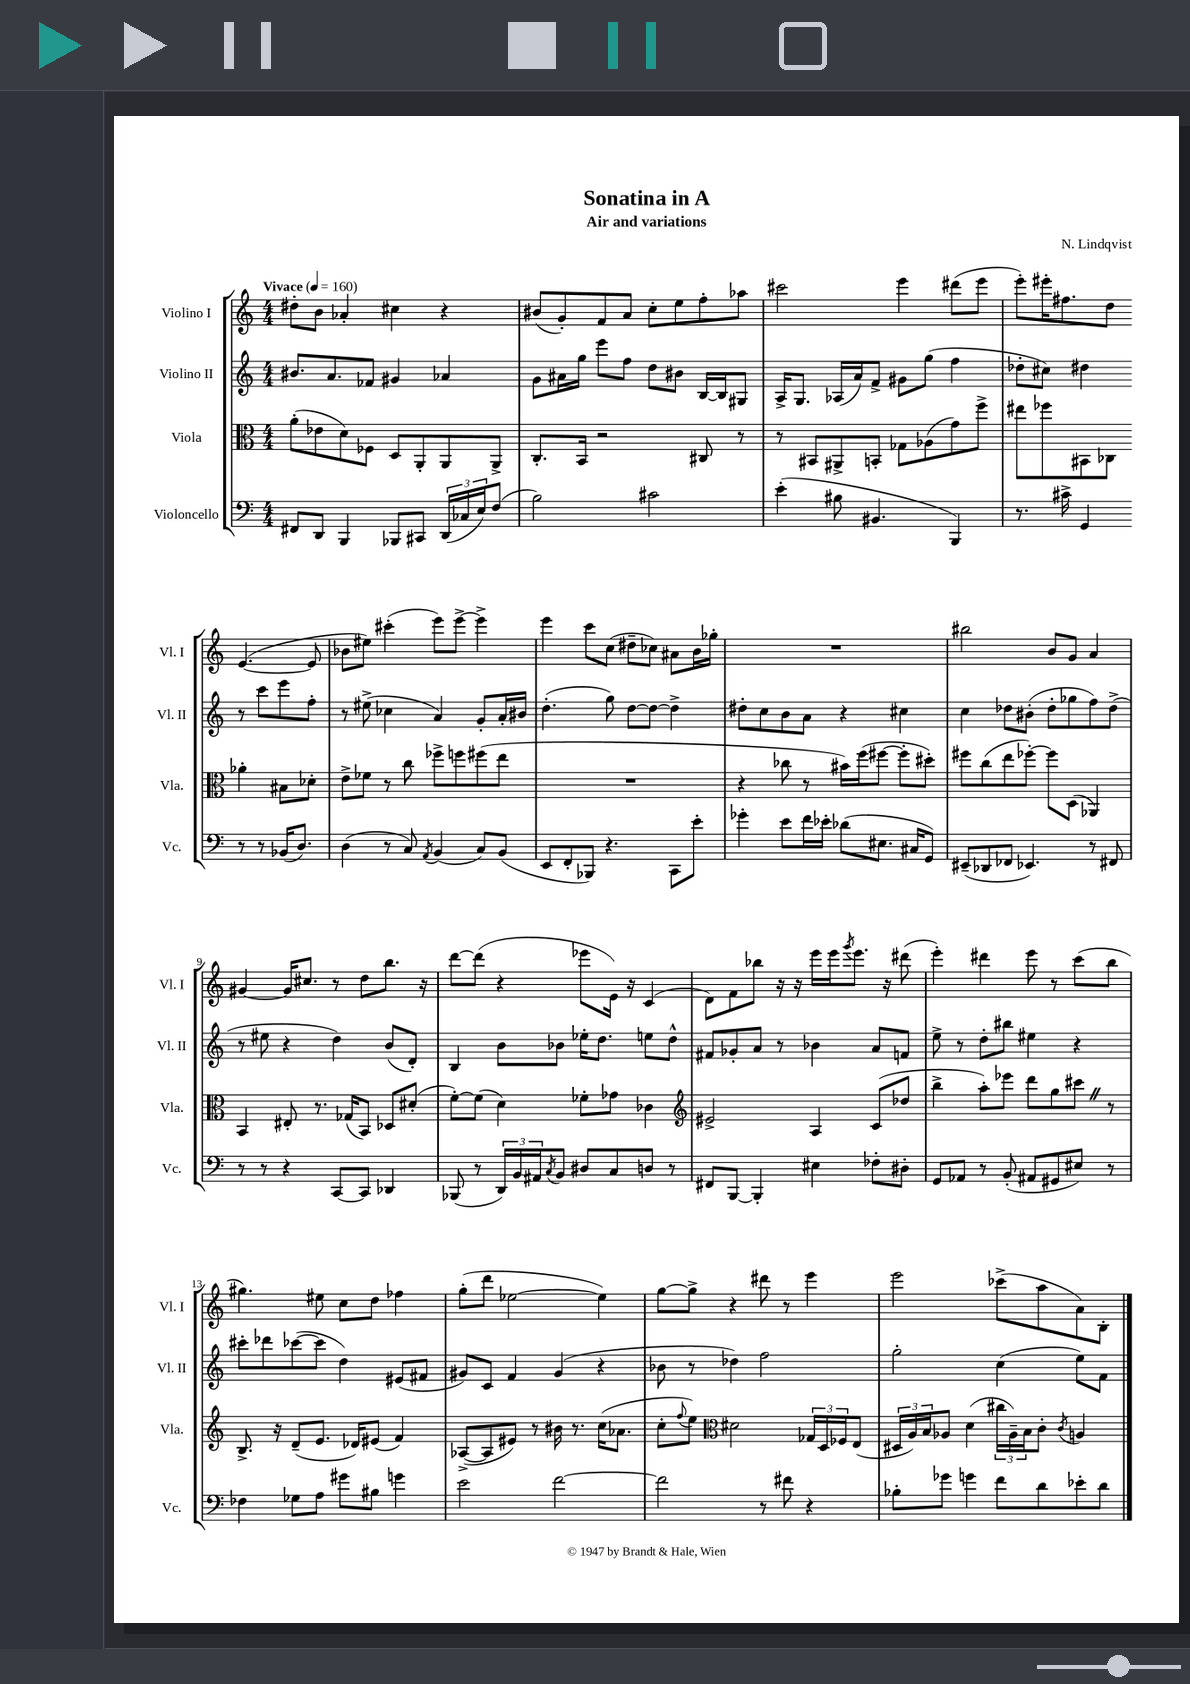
\header { title = "Sonatina in A" composer = "N. Lindqvist" subtitle = "Air and variations" }
<<
\new StaffGroup <<
\new Staff = "s0" \with { instrumentName = "Violino I" shortInstrumentName = "Vl. I" } {
    \clef treble \key c \major \numericTimeSignature \time 4/4 \tempo "Vivace" 4 = 160
    dis''8-. b'8 aes'4-. cis''4 r4 |
    bis'8( g'8-.) f'8 a'8 c''8-. e''8 f''8-. aes''8 |
    cis'''2 e'''4 dis'''8( e'''8 |
    e'''8-.) eis'''16-. fis''8. d''8 e'4.~( e'8 |
    bes'8 eis''8) cis'''4-.( e'''8) e'''8~-> e'''4-> |
    e'''4 c'''8 c''8( dis''8-- ces''8) ais'8 b'16 ges''16-. |
    R1 |
    bis''2 b'8 g'8 a'4 |
    gis'4~ gis'16 cis''8. r8 d''8 b''8. r16 |
    d'''8~ d'''8( r4 ees'''8 e'16) r16 c'4( |
    d'8) f'8 bes''8 r16 r16 e'''16 e'''16 \acciaccatura { g'''8 } e'''8. r16 dis'''8( |
    e'''4-.) dis'''4 e'''8 r8 c'''8( b''8 |
    gis''4.) eis''8 c''8 d''8 fes''4 |
    g''8-.( d'''8 ees''2~ ees''4) |
    g''8~ g''8-> r4 dis'''8 r8 e'''4 |
    e'''2 ces'''8->( a''8 a'8) b8-. \bar "|." |
}
\new Staff = "s1" \with { instrumentName = "Violino II" shortInstrumentName = "Vl. II" } {
    \clef treble \key c \major \numericTimeSignature \time 4/4
    bis'8. a'8. fes'8 gis'4 aes'4 |
    g'8 ais'16 g''16 e'''8 f''8 d''8 bis'8 b16~ b16 gis8 |
    a16-> g8. aes16( a'16) f'8-> gis'8 g''8( f''4 |
    des''8-. cis''8) dis''4 r8 c'''8 e'''8 f''8-. |
    r8 eis''8->( ces''4 a'4) g'8-. a'16-. bis'16 |
    d''4.-.( g''8) d''8~ d''8~ d''4-> |
    dis''8-. c''8 b'8 a'8 r4 cis''4 |
    c''4 des''8 bis'8-.( des''8-. ges''8 f''8) des''8->( |
    r8 eis''8 r4 d''4) b'8( d'8-.) |
    b4 b'8 bes'8 ees''16-. d''8. e''8 d''8-^ |
    fis'8 ges'8-. a'8 r8 bes'4 a'8 f'8 |
    e''8-> r8 d''8-. bis''8 eis''4 r4 |
    cis'''8-. des'''8 ces'''8~( ces'''8 d''4) eis'8( fis'8 |
    gis'8) c'8 f'4 gis'4( r4 |
    bes'8 r8 des''4) f''2 |
    g''2-. c''4( e''8) f'8 \bar "|." |
}
\new Staff = "s2" \with { instrumentName = "Viola" shortInstrumentName = "Vla." } {
    \clef alto \key c \major \numericTimeSignature \time 4/4
    a'8-.( ees'8 d'8) fes8 d8 a,8-. a,8 a,8-> |
    c8.-. b,16 r2 cis8 r8 |
    r8 bis,8 ais,8-> b,8-. ges8 aes8( g'8) f''8-> |
    eis''8 fes''8 bis,8 ces8 aes'4-. bis8 des'8-. |
    e'8-> fes'8 r8 c''8 fes''8-> f''8 fis''8( e''8 |
    R1 |
    r4 ces''8 r8 bis'16) f''16( fis''8~ fis''8-. dis''8-.) |
    fis''8 c''8( e''8 fes''8~-.) fes''8 d8( aes,4) |
    b,4 eis8-. r8. ges16( b,8) des8 dis'8-.( |
    f'8~-.) f'8( d'4) fes'8-. ges'8 ces'4 |
    \clef treble eis'2-> a4 c'8( des''8 |
    b''4-> a''8-.) ees'''8 d'''8 g''8 cis'''8 \once \override BreathingSign.text = \markup { \musicglyph "scripts.caesura.straight" } \breathe r8 |
    b8.-> r16 d'8--( e'8. des'16) eis'8( f'4) |
    aes8~->( aes8 eis'8) r8 bis'16 r8. c''16( aes'8. |
    c''8-. \appoggiatura { f''8 } e''8) \clef alto dis'2 \tuplet 3/2 { ges16 d16 fes16 } e8( |
    \tuplet 3/2 { dis16 a16) b16 } aes8 d'4( \tuplet 3/2 { cis''16 aes16--) b16 } c'8-. \acciaccatura { c'8 } a4 \bar "|." |
}
\new Staff = "s3" \with { instrumentName = "Violoncello" shortInstrumentName = "Vc." } {
    \clef bass \key c \major \numericTimeSignature \time 4/4
    fis,8 d,8 b,,4 bes,,8 cis,8 \tuplet 3/2 { d,16( ces16 e16) } f8( |
    b2) cis'2 |
    e'4-.( bis8 bis,4. b,,4) |
    r8. cis'16-> g,4 r8 r8 bes,16( d8.) |
    d4( r8 c8) \acciaccatura { a,8 } b,4( c8) b,8( |
    e,8 f,8-. bes,,8) r4. c,8 e'8-. |
    ges'4-. e'8 f'16 ees'16-. des'8( eis8. cis16 g,8) |
    eis,8--( des,8 fes,8 ees,4.) r8 fis,8 |
    r8 r8 r4 c,8~ c,8 des,4 |
    bes,,8( r8 \tuplet 3/2 { d,16) b,16 ais,16 } \acciaccatura { c8 } b,8 dis8 c8 d8 r8 |
    fis,8 b,,8~ b,,4-. eis4 fes8-. dis8-. |
    g,8 aes,8 r8 b,8-.( ais,8 gis,8 eis8) r8 |
    fes4 ges8 a8 gis'8 bis8 g'4 |
    e'2 f'2~ |
    f'2 r8 fis'8 r4 |
    bes8-. ges'8 g'4 f'8 d'8 ees'8-. d'8 \bar "|." |
}
>>
>>
